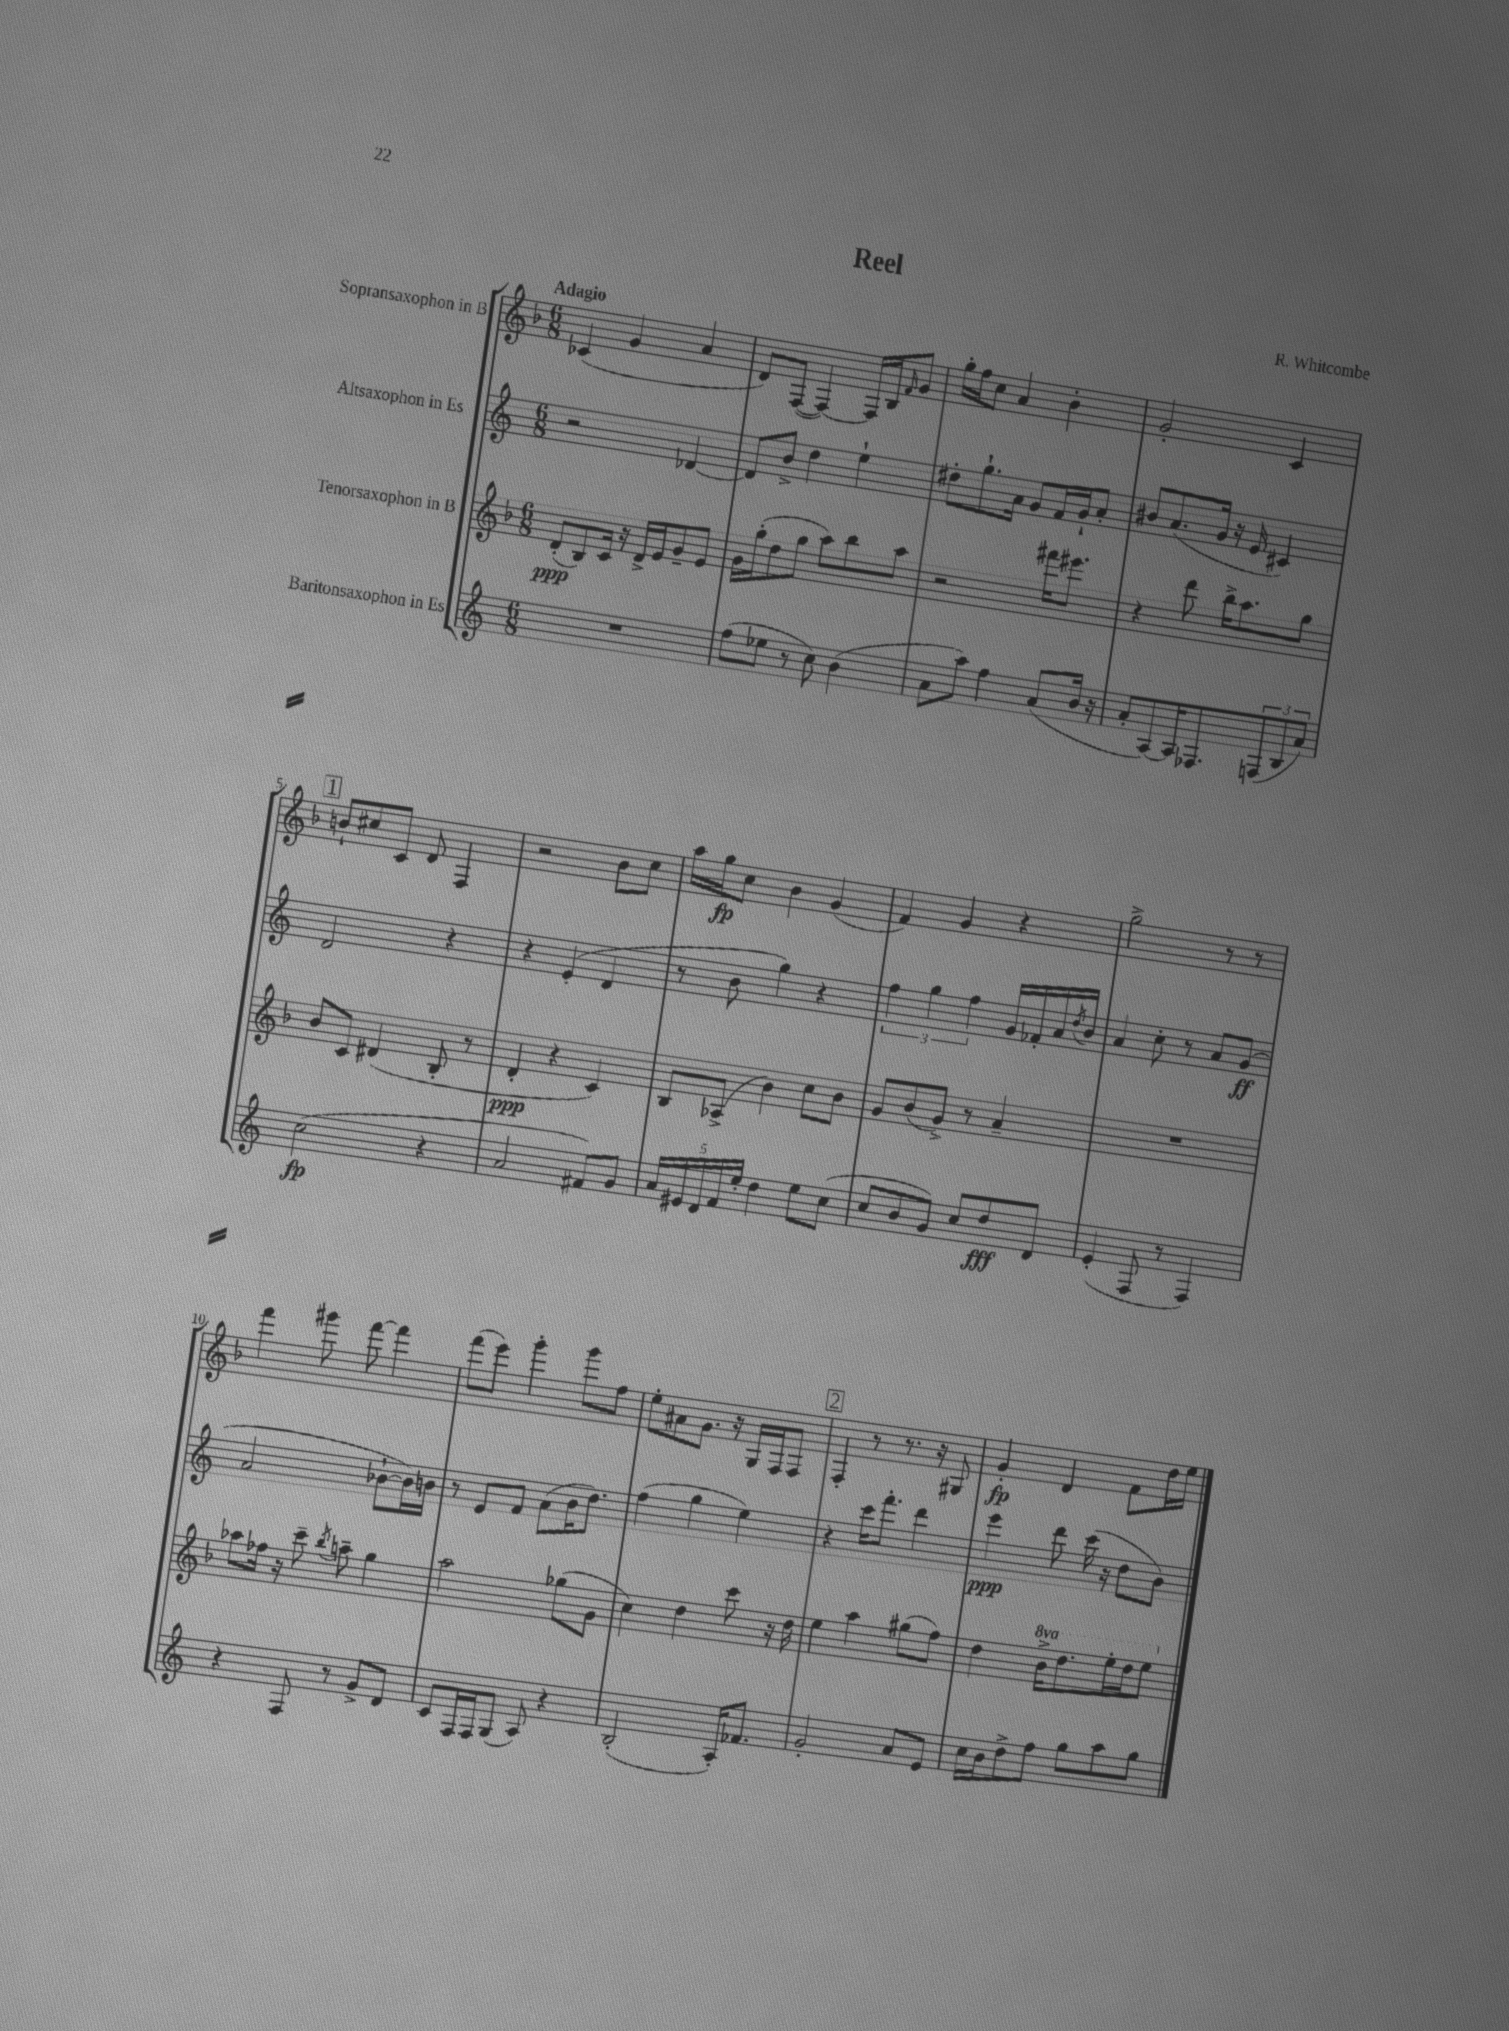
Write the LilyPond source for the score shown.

\header { title = "Reel" composer = "R. Whitcombe" }
<<
\new StaffGroup <<
\new Staff = "s0" \with { instrumentName = "Sopransaxophon in B" } {
    \clef treble \key f \major \numericTimeSignature \time 6/8 \tempo "Adagio"
    ces'4( g'4 a'4 |
    d'8) f8~( f4~) f16 bes16 \grace { f'16 } g'8 |
    g''16-. f''16 c''8 a'4 bes'4-. |
    g'2-. c'4 |
    \mark \markup { \box "1" } b'8-! cis''8 c'8 d'8 f4 |
    r2 bes'8 c''8 |
    a''16 g''16\fp c''8 bes'4 g'4( |
    f'4) g'4 r4 |
    g''2-> r8 r8 |
    f'''4 gis'''8 f'''8~ f'''4 |
    f'''8( e'''8) g'''4-. g'''8 f''8 |
    e''8-. ais'8 g'8. r16 g16 f16 f8 |
    \mark \markup { \box "2" } f4-. r8 r8. r16 gis8 |
    g'4-.\fp d'4 f'8 d''16 e''16 \bar "|." |
}
\new Staff = "s1" \with { instrumentName = "Altsaxophon in Es" } {
    \clef treble \key c \major \numericTimeSignature \time 6/8
    r2 des'4~ |
    des'8 b'8-> d''4 e''4-! |
    dis''8-. g''8.-! a'16 g'8 f'16 g'16-! a'8-. |
    bis'8 a'8.( g'16 r16 e'16 cis'4) |
    \mark \markup { \box "1" } d'2 r4 |
    r4 e'4-.( d'4 |
    r8 b'8 g''4) r4 |
    \tuplet 3/2 { f''4 g''4 f''4 } g'16 fes'16-. a'16 \acciaccatura { d''8 } b'16 |
    a'4 c''8-. r8 a'8 g'8\ff( |
    a'2 bes'8~-! bes'16) b'16 |
    r8 e'8 f'8 a'8( b'16 d''8.) |
    f''4( g''4 e''4) |
    \mark \markup { \box "2" } r4 c'''16 f'''8.-. d'''4 |
    e'''4\ppp d'''8 c'''16( r16 d''8 b'8) \bar "|." |
}
\new Staff = "s2" \with { instrumentName = "Tenorsaxophon in B" } {
    \clef treble \key f \major \numericTimeSignature \time 6/8 \set Staff.ottavationMarkups = #ottavation-simple-ordinals
    d'8-.\ppp( bes8) c'16 r16 d'16-> e'16 g'8-- e'8 |
    g'16 g''16-.( d''8 g''8 a''8) bes''8 a''8 |
    r2 fis'''16 eis'''8. |
    r4 d'''8 bes''16-> a''8. g''8 |
    \mark \markup { \box "1" } bes'8 c'8 dis'4( bes8-. r8 |
    d'4-.\ppp r4 c'4) |
    bes8 aes8->( bes'4) c''8 bes'8 |
    g'8 bes'8( g'8->) r8 a'4-- |
    R2. |
    aes''8 fes''16 r16 c'''8-- \acciaccatura { bes''8 } a''8-- g''4 |
    a''2 ges''8( g'8 |
    c''4) d''4 c'''8 r16 d''16 |
    \mark \markup { \box "2" } e''4 a''4 gis''8( f''8) |
    d''4 \ottava #1 bes''16-> d'''8. e'''16-. d'''16 e'''8 \ottava #0 \bar "|." |
}
\new Staff = "s3" \with { instrumentName = "Baritonsaxophon in Es" } {
    \clef treble \key c \major \numericTimeSignature \time 6/8
    R2. |
    f''8( ees''8 r8 c''8) b'4( |
    a'8 a''8) f''4 a'8( b'16 r16 |
    a'8-. a8~) a16 fes8. \tuplet 3/2 { f8( b8 a'8) } |
    \mark \markup { \box "1" } c''2\fp( r4 |
    a'2 fis'8) g'8 |
    \tuplet 5/4 { a'16 eis'16 d'16 f'16 e''16-. } d''4 e''8 c''8( |
    c''8 b'8 g'8) c''8 d''8\fff d'8 |
    e'4-.( f8 r8 f4) |
    r4 f8 r8 g'8-> d'8 |
    c'8 f16 f16 g8( a8) r4 |
    b2-.( a16-.) fes'8. |
    \mark \markup { \box "2" } g'2-. a'8 e'8 |
    c''16 b'16 d''8-> f''8 g''8 a''8 g''8 \bar "|." |
}
>>
>>
